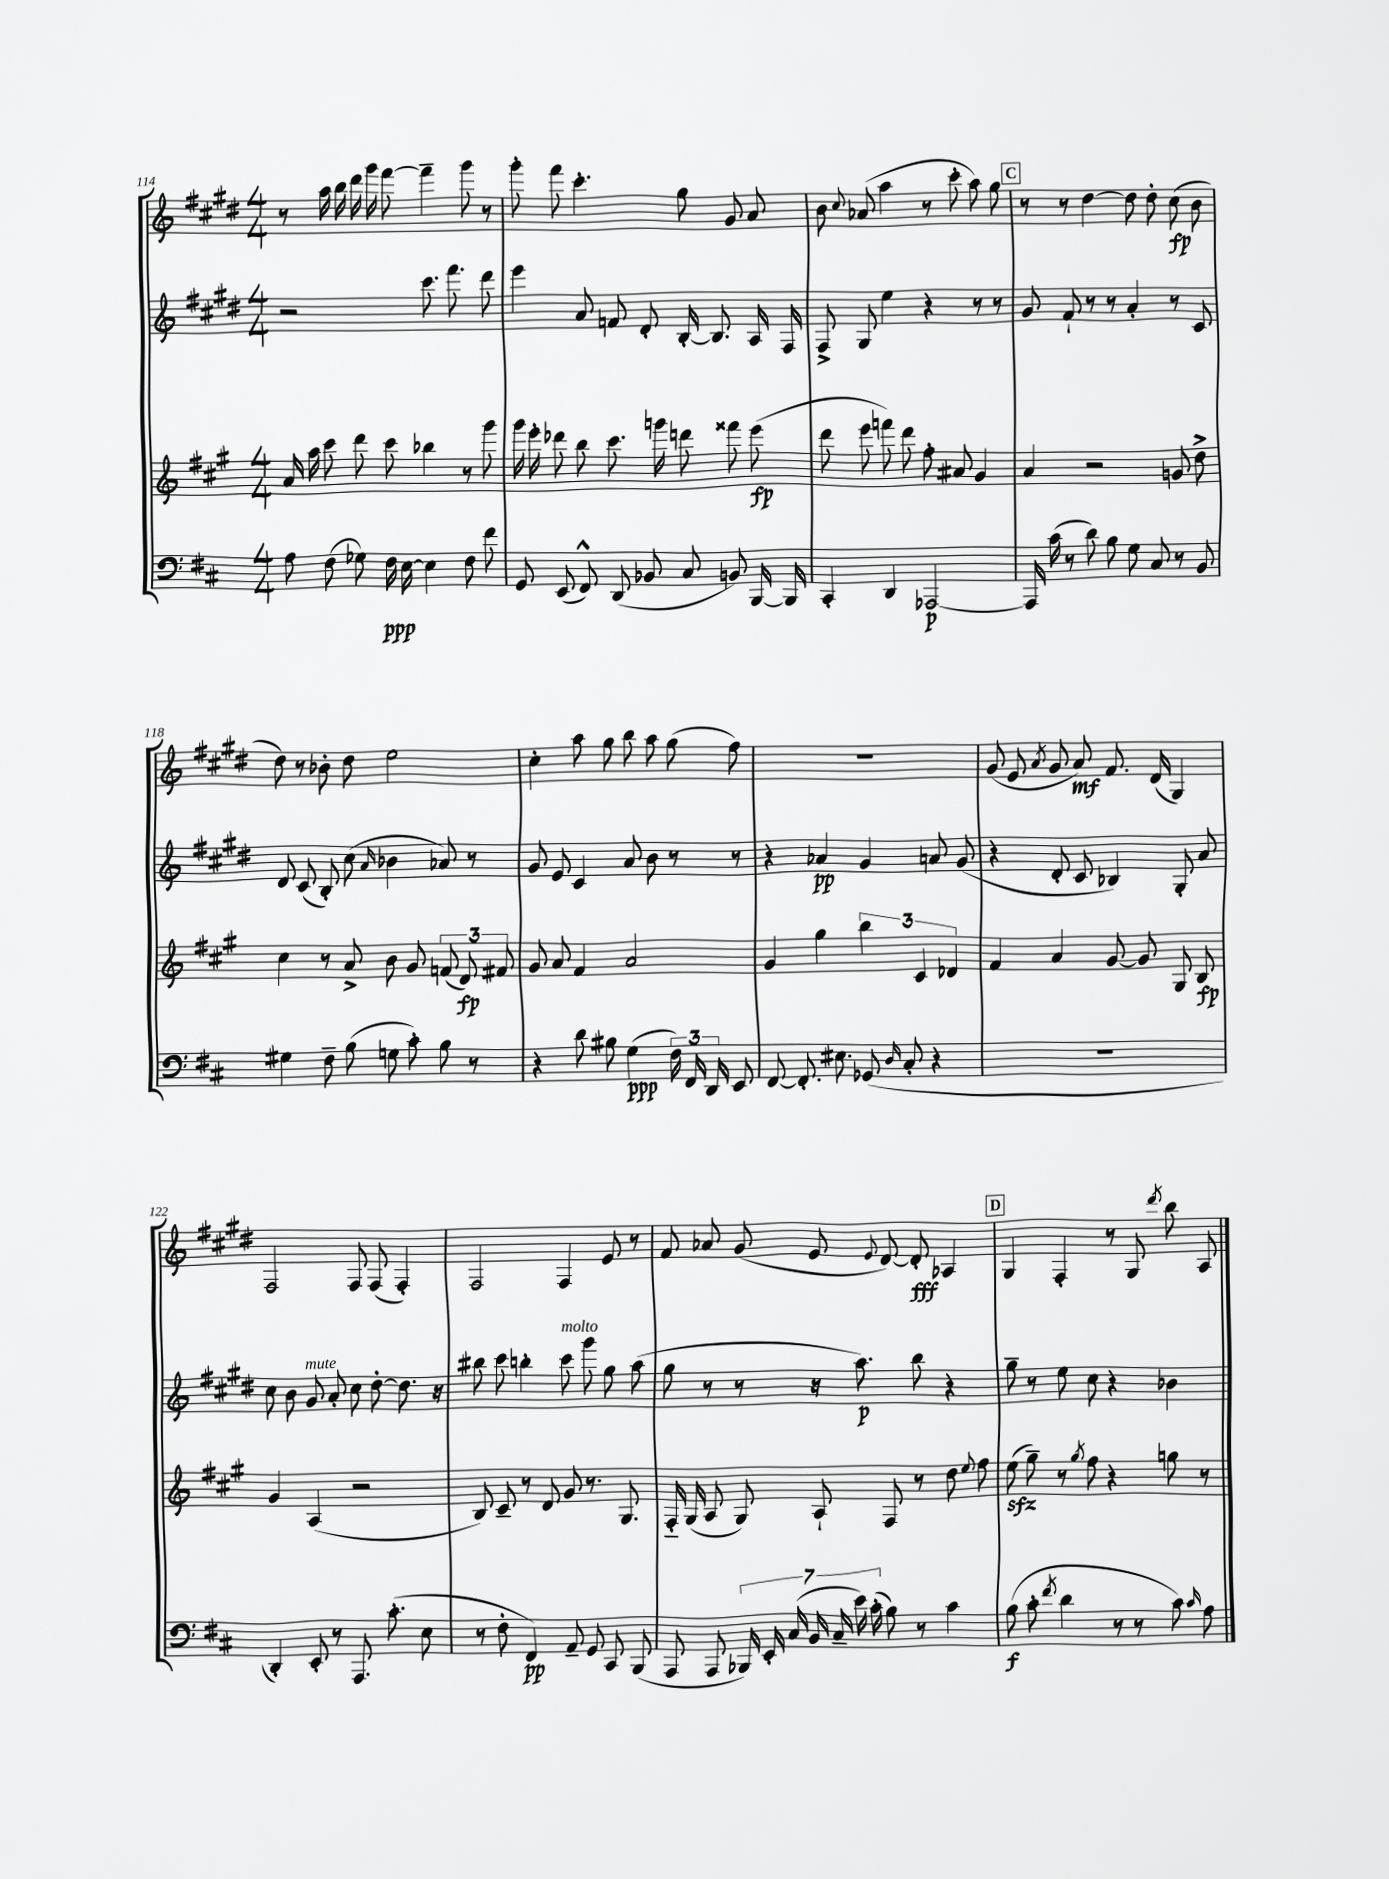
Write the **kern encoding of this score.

**kern	**kern	**kern	**kern
*staff4	*staff3	*staff2	*staff1
*clefF4	*clefG2	*clefG2	*clefG2
*k[f#c#]	*k[f#c#g#]	*k[f#c#g#d#]	*k[f#c#g#d#]
*M4/4	*M4/4	*M4/4	*M4/4
8A\	16a/	2r	8r
.	16aa\	.	.
(8F#\	8ccc#\	.	16aa\
.	.	.	16bb\
8G-\)	8ddd\	.	16ddd#\
.	.	.	16ggg#\
16F#\	8ccc#\	.	[8fff#\
[16E\	.	.	.
4E\]	4bb-\	8.ccc#\	4fff#~\]
.	.	8.fff#\	.
8F#\	8r	.	8ggg#\
8f#\	8ggg#\	8ddd#\	8r
=	=	=	=
8GG/	16ggg#\	4eee\	8ggg#'\
.	16eee'\	.	.
(8EE/	8ddd-\	.	8fff#\
8FF#^^/)	8bb\	8a/	4.ccc#'\
(8DD/	8.ccc#\	8f/	.
8BB-/	.	8d#'/	.
.	16ggg\	.	.
8C#/	8ddd\	[16B'/	8gg#\
.	.	8.B/]	.
8BB/)	8fff##\	.	8g#/
[16BBB/	(8eee\	16A/	8a/
16BBB/]	.	16F#/	.
=	=	=	=
4CC#'/	8ddd\	8F#^/	8b\
.	.	.	8qqcc#/
.	8eee\	8G#/	(8a-/
4DD/	8fff\)	4ee\	4aa\
.	8ddd\	.	.
[2AAA-/	8ff#'\	4r	8r
.	8a#/	.	8ccc#'\
.	4g#/	8r	8aa\)
.	.	8r	8gg#\
=	=	=	=
16AAA-/]	4a/	8g#/	8r
(16c#\	.	.	.
8r	.	8f#`/	8r
8d\)	2r	8r	[4dd#\
8B\	.	8r	.
8G\	.	4a'/	8dd#\]
8C#/	.	.	8dd#'\
8r	8g/	8r	(8cc#\
8BB/	8dd^\	8c#/	8b\
=	=	=	=
4G#\	4cc#\	8d#/	8dd#\)
.	.	(8c#/	8r
8F#~\	8r	8B'/)	8b-'\
(8B\	8a^/	(8cc#\	8dd#\
.	.	16qqa/	.
8G\	8b\	4b-\	2ee\
8c#'\)	8g#/	.	.
8B\	(12f/	8a-/)	.
.	12d/)	.	.
8r	.	8r	.
.	12f#/	.	.
=	=	=	=
4r	8g#/	8g#/	4cc#'\
.	8a/	8e/	.
8d\	4f#/	4c#/	8aa\
8B#\	.	.	8gg#\
(4G\	2a/	8a/	8bb\
.	.	8b\	8aa\
24F#\)	.	8r	(8gg#\
24FF#/	.	.	.
24DD/	.	.	.
8EE/	.	8r	8ff#\)
=	=	=	=
[8FF#/	4g#/	4r	1r
8.FF#'/]	.	.	.
.	4gg#\	4a-/	.
8.E#\	.	.	.
(8GG-/	6bb\	4g#/	.
16qqD/	.	.	.
8C#'/	.	.	.
.	6c#/	.	.
4r	.	8a/	.
.	6d-/	.	.
.	.	(8g#/	.
=	=	=	=
1r	4f#/	4r	(8g#/
.	.	.	8e/
.	.	.	8qa/
.	4a/	8d#'/	8g#/
.	.	8c#/	8a/)
.	[8g#/	4B-/)	8.f#/
.	8g#/]	.	.
.	.	.	(16d#/
.	8G#/	8G#'/	4G#/)
.	8B/	8a/	.
=	=	=	=
4DD'/)	4g#/	8cc#\	2F#/
.	.	8b\	.
8EE'/	(4A/	8g#/	.
8r	.	8a'/	.
8.AAA/	2r	8cc#\	8F#/
.	.	[8dd#'\	(8F#/
(8.c#'\	.	.	.
.	.	8.dd#\]	4F#'/)
8E\	.	.	.
.	.	16r	.
=	=	=	=
8r	8B/)	8bb#\	2F#/
8F#'\	8c#~/	8ccc#\	.
4FF#/)	8r	4bb'\	.
.	8d/	.	.
8AA~/	8g#/	8ccc#\	4F#/
8GG/	8.r	8ggg#\	.
8CC#/	.	8gg#\	8e/
.	8.G#/	.	.
(8BBB/	.	(8aa\	8r
=	=	=	=
8AAA/	16F#'~/	8gg#\	8f#/
.	(16G#/	.	.
8AAA/	8A/	8r	8a-/
28BBB-/)	8G#/)	8r	(8g#/
28EE'/	.	.	.
(28C#/	.	.	.
28BB/	.	.	.
.	8A`/	16r	8e/
28C#~/	.	.	.
28e\)	.	.	.
.	.	8.aa\)	.
(28c#'\	.	.	.
.	.	.	8qqe/
8B\)	8F#/	.	[8d#/)
8r	8r	8bb\	8d#'/]
4c#\	8dd\	4r	4A-/
.	8qqee/	.	.
.	8ff#\	.	.
=	=	=	=
(8B\	(8ee\	8gg#~\	4G#/
8c#'\	8gg#~\)	8r	.
8qf#/	.	.	.
4d\	8r	8ee\	4F#'/
.	8qgg#/	.	.
.	8ff#\	8cc#\	.
8r	4r	4r	8r
8r	.	.	8G#/
.	.	.	8qddd#/
8c#\)	8gg\	4b-\	8bb\
16qqc#/	.	.	.
8A\	8r	.	8A/
==	==	==	==
*-	*-	*-	*-
